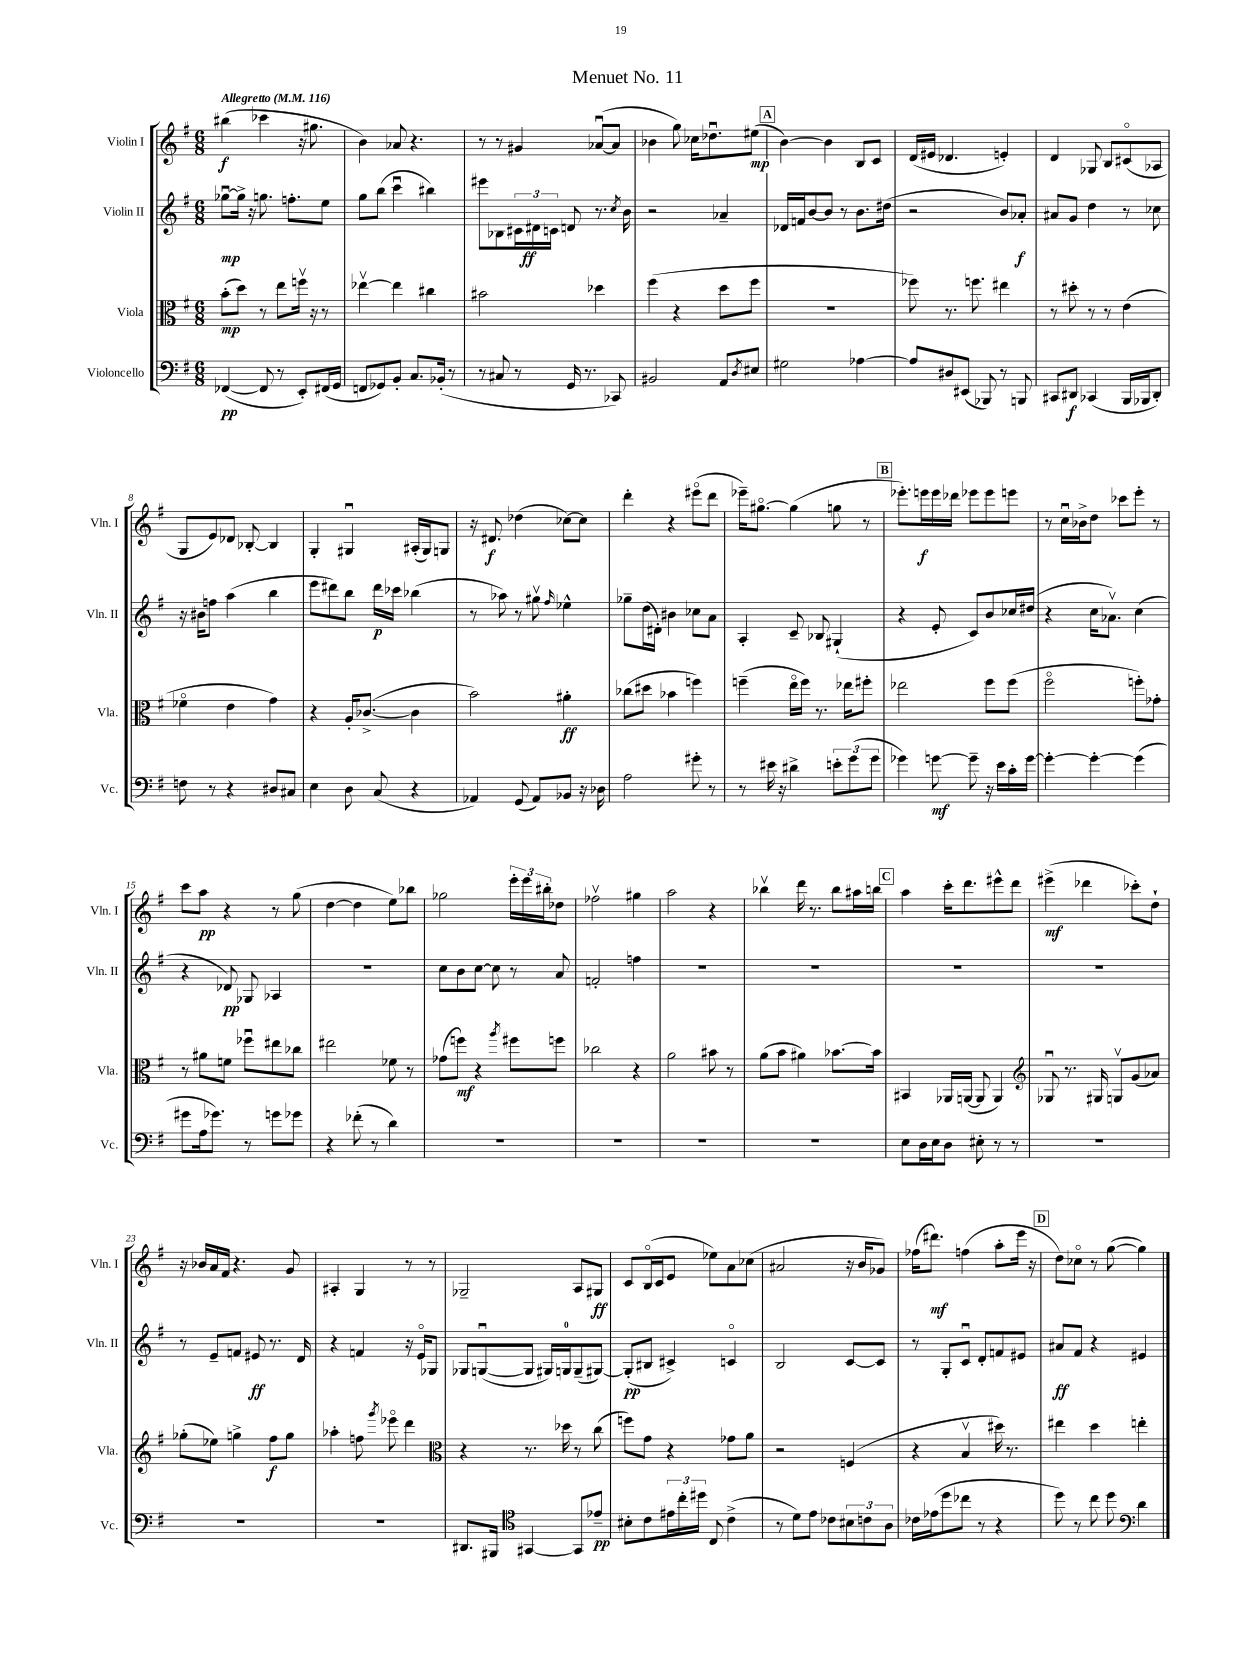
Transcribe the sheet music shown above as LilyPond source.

\header { title = "Menuet No. 11" }
<<
\new StaffGroup <<
\new Staff = "s0" \with { instrumentName = "Violin I" shortInstrumentName = "Vln. I" } {
    \clef treble \key g \major \numericTimeSignature \time 6/8 \tempo "Allegretto" 4 = 116
    bis''4\f( ces'''4 r16 gis''8. |
    b'4) aes'8 r4. |
    r8 r8 gis'4 aes'8~\downbow( aes'8 |
    bes'4 g''8) ces''16 des''8.\downbow eis''8\mp( |
    \mark \markup { \box "A" } b'4~) b'4 b8 c'8 |
    d'16( eis'16 des'4. e'4-.) |
    d'4 ges8 b8 cis'8\flageolet( aes8 |
    g8 e'8) des'8 bes8~-. bes4 |
    g4-. gis4\downbow ais16-.( gis16) g8 |
    r16 dis'8.\f des''4( ces''8~) ces''8 |
    d'''4-. r4 eis'''8\flageolet( d'''8 |
    ees'''16--) gis''8.~\flageolet gis''4( g''8 r8 |
    \mark \markup { \box "B" } ees'''8.-.) e'''16\f e'''16 des'''16 ees'''8 ees'''8 e'''8 |
    r8 c''16\downbow bes'16-> d''8 ces'''8 e'''8-. r8 |
    c'''8 a''8\pp r4 r8 g''8( |
    d''4~ d''4 e''8) bes''8 |
    ges''2 \tuplet 3/2 { e'''16-. e'''16 bis''16-. } des''8 |
    fes''2\upbow gis''4 |
    a''2 r4 |
    bes''4\upbow d'''16 r8. bes''8 ais''16 b''16 |
    \mark \markup { \box "C" } a''4 c'''16-. d'''8. eis'''8-^ d'''8 |
    eis'''4->\mf( des'''4 ces'''8-.) d''8-! |
    r16 bes'16 a'16 fis'16 r4. g'8 |
    ais4-. g4 r8 r8 |
    ges2-- a8 gis8\ff |
    c'8 b16\flageolet( c'16 e'8 ees''8) a'8 ces''8( |
    ais'2 r16 b'16 ges'8) |
    fes''16( dis'''8.\mf) f''4( a''8-. e'''16 r16 |
    \mark \markup { \box "D" } d''8) ces''8\flageolet r8 g''8~( g''4) \bar "|." |
}
\new Staff = "s1" \with { instrumentName = "Violin II" shortInstrumentName = "Vln. II" } {
    \clef treble \key g \major \numericTimeSignature \time 6/8
    ges''8~\downbow\mp ges''16-> r16 g''8. f''8.-. e''8 |
    g''8 b''8( c'''4\downbow bis''4) |
    eis'''8 bes8 \tuplet 3/2 { cis'16 dis'16\ff c'16 } d'8 r8. \acciaccatura { c''8 } b'16 |
    r2 aes'4-- |
    \mark \markup { \box "A" } des'16 f'16 b'8~ b'8 r8 b'8. dis''16( |
    r2 b'8) aes'8-.\f |
    ais'8 g'8 d''4 r8 ces''8 |
    r16 bis'16 f''8 a''4( b''4 |
    e'''8 dis'''8) b''8 dis'''16\p ces'''16 bes''4( |
    r8 aes''8) r8 gis''8\upbow \grace { fis''16 } ees''4-^ |
    ges''8-- d''16( dis'16-.) bis'4 ces''8 a'8 |
    a4-. c'8-- bes8 gis4-!( |
    \mark \markup { \box "B" } r4 e'8-. c'8) b'8 ces''16 dis''16( |
    r4 c''16 aes'8.\upbow) c''4( |
    r4 des'8\pp) ges8 aes4 |
    R2. |
    c''8 b'8 c''8~ c''8 r8 a'8 |
    f'2-. f''4 |
    R2. |
    R2. |
    \mark \markup { \box "C" } R2. |
    R2. |
    r8 e'8-- f'8 eis'8\ff r8. d'16 |
    r4 f'4 r16 e'16\flageolet ges8 |
    ges8 g8~\downbow( g8 gis16) g16-0 g8--( gis8~) |
    gis8-.\pp( bis8 cis'4->) c'4\flageolet |
    b2 c'8~ c'8 |
    r8 g8-. c'8\downbow d'8-. f'8 eis'8 |
    \mark \markup { \box "D" } ais'8\ff fis'8 r4 eis'4 \bar "|." |
}
\new Staff = "s2" \with { instrumentName = "Viola" shortInstrumentName = "Vla." } {
    \clef alto \key g \major \numericTimeSignature \time 6/8
    b'8-.\mp( d''8) r8 e''8 f''16\upbow r16 r8 |
    ees''4~\upbow ees''4 cis''4 |
    bis'2 des''4 |
    fis''4( r4 d''8 fis''8 |
    \mark \markup { \box "A" } R2. |
    fes''8) r8. f''8. eis''4 |
    r8 dis''8-. r8 r8 e'4( |
    fes'4\flageolet e'4 g'4) |
    r4 a16-. ces'8.~->( ces'4 |
    b'2) ais'4-.\ff |
    ces''8( dis''8 bes'4 f''4) |
    f''4--( e''16\flageolet f''16) r8. ees''16 fis''8-. |
    \mark \markup { \box "B" } ees''2 fis''8 fis''8( |
    fis''2\flageolet f''8-.) ges'8-. |
    r8 ais'8 f'8 fes''8\downbow eis''8 ces''8 |
    eis''2 fes'8 r8 |
    ges'8( f''8\mf) r4 \acciaccatura { a''8 } fis''8 f''8 |
    ces''2 r4 |
    a'2 bis'8 r8 |
    a'8( b'8 ais'4) bes'8.~ bes'16 |
    \mark \markup { \box "C" } bis,4 aes,16 a,16~( a,8 a,4) |
    \clef treble ges8\downbow r8. gis16 g8\upbow g'8( aes'8) |
    ges''8-.( ees''8) g''4-> fis''8\f g''8 |
    aes''4-. f''8 \acciaccatura { g'''8 } ees'''8\flageolet d'''4 |
    \clef alto r4 r8. des''16 r8 c''8( |
    f''8) g'8 r4 ges'8 a'8 |
    r2 f4( |
    r4 b4\upbow dis''16) r8. |
    \mark \markup { \box "D" } eis''4 d''4 e''4-. \bar "|." |
}
\new Staff = "s3" \with { instrumentName = "Violoncello" shortInstrumentName = "Vc." } {
    \clef bass \key g \major \numericTimeSignature \time 6/8
    fes,4~\pp( fes,8 r8 e,8-.) fis,16( g,16 |
    f,8 ges,8) b,8-. c8. bes,16-.( r8 |
    r8 cis8 r8 g,16 r8. ces,8) |
    bis,2 a,8 \acciaccatura { d8 } eis8 |
    \mark \markup { \box "A" } gis2 aes4~ |
    aes8 dis8 eis,8( bes,,8) r8 b,,8 |
    cis,8 dis,8\f ces,4( b,,16 bes,,16 dis,8-.) |
    f8 r8 r4 dis8 cis8 |
    e4 d8 c8( r4 |
    aes,4) g,8( aes,8) bes,8 r16 des16 |
    a2 gis'8-. r8 |
    r8 eis'16 r16 dis'4-> \tuplet 3/2 { e'8-. g'8( g'8 } |
    \mark \markup { \box "B" } ges'4) g'8~\mf g'8-- r16 e'16 c'16-. g'16~ |
    g'4~-. g'4~-. g'4( |
    gis'8 a16 ges'8.) r8 g'8 ges'8 |
    r4 fes'8-.( r8 d'4) |
    R2. |
    R2. |
    R2. |
    R2. |
    \mark \markup { \box "C" } e8 d16 e16 d8 eis8-. r8 r8 |
    R2. |
    R2. |
    R2. |
    dis,8. bis,,16 \clef tenor gis,4~ gis,8 ees'8--\pp |
    bis8-. c'8 \tuplet 3/2 { eis'16 c''16-. dis''16 } c8 c'4->( |
    r8 d'8) e'8 ces'8 \tuplet 3/2 { bis8 c'8 a8 } |
    ces'16 ees'16( d''8 ces''8 r8 r4 |
    \mark \markup { \box "D" } d''8) r8 c''8 d''8 \clef bass d'4 \bar "|." |
}
>>
>>
